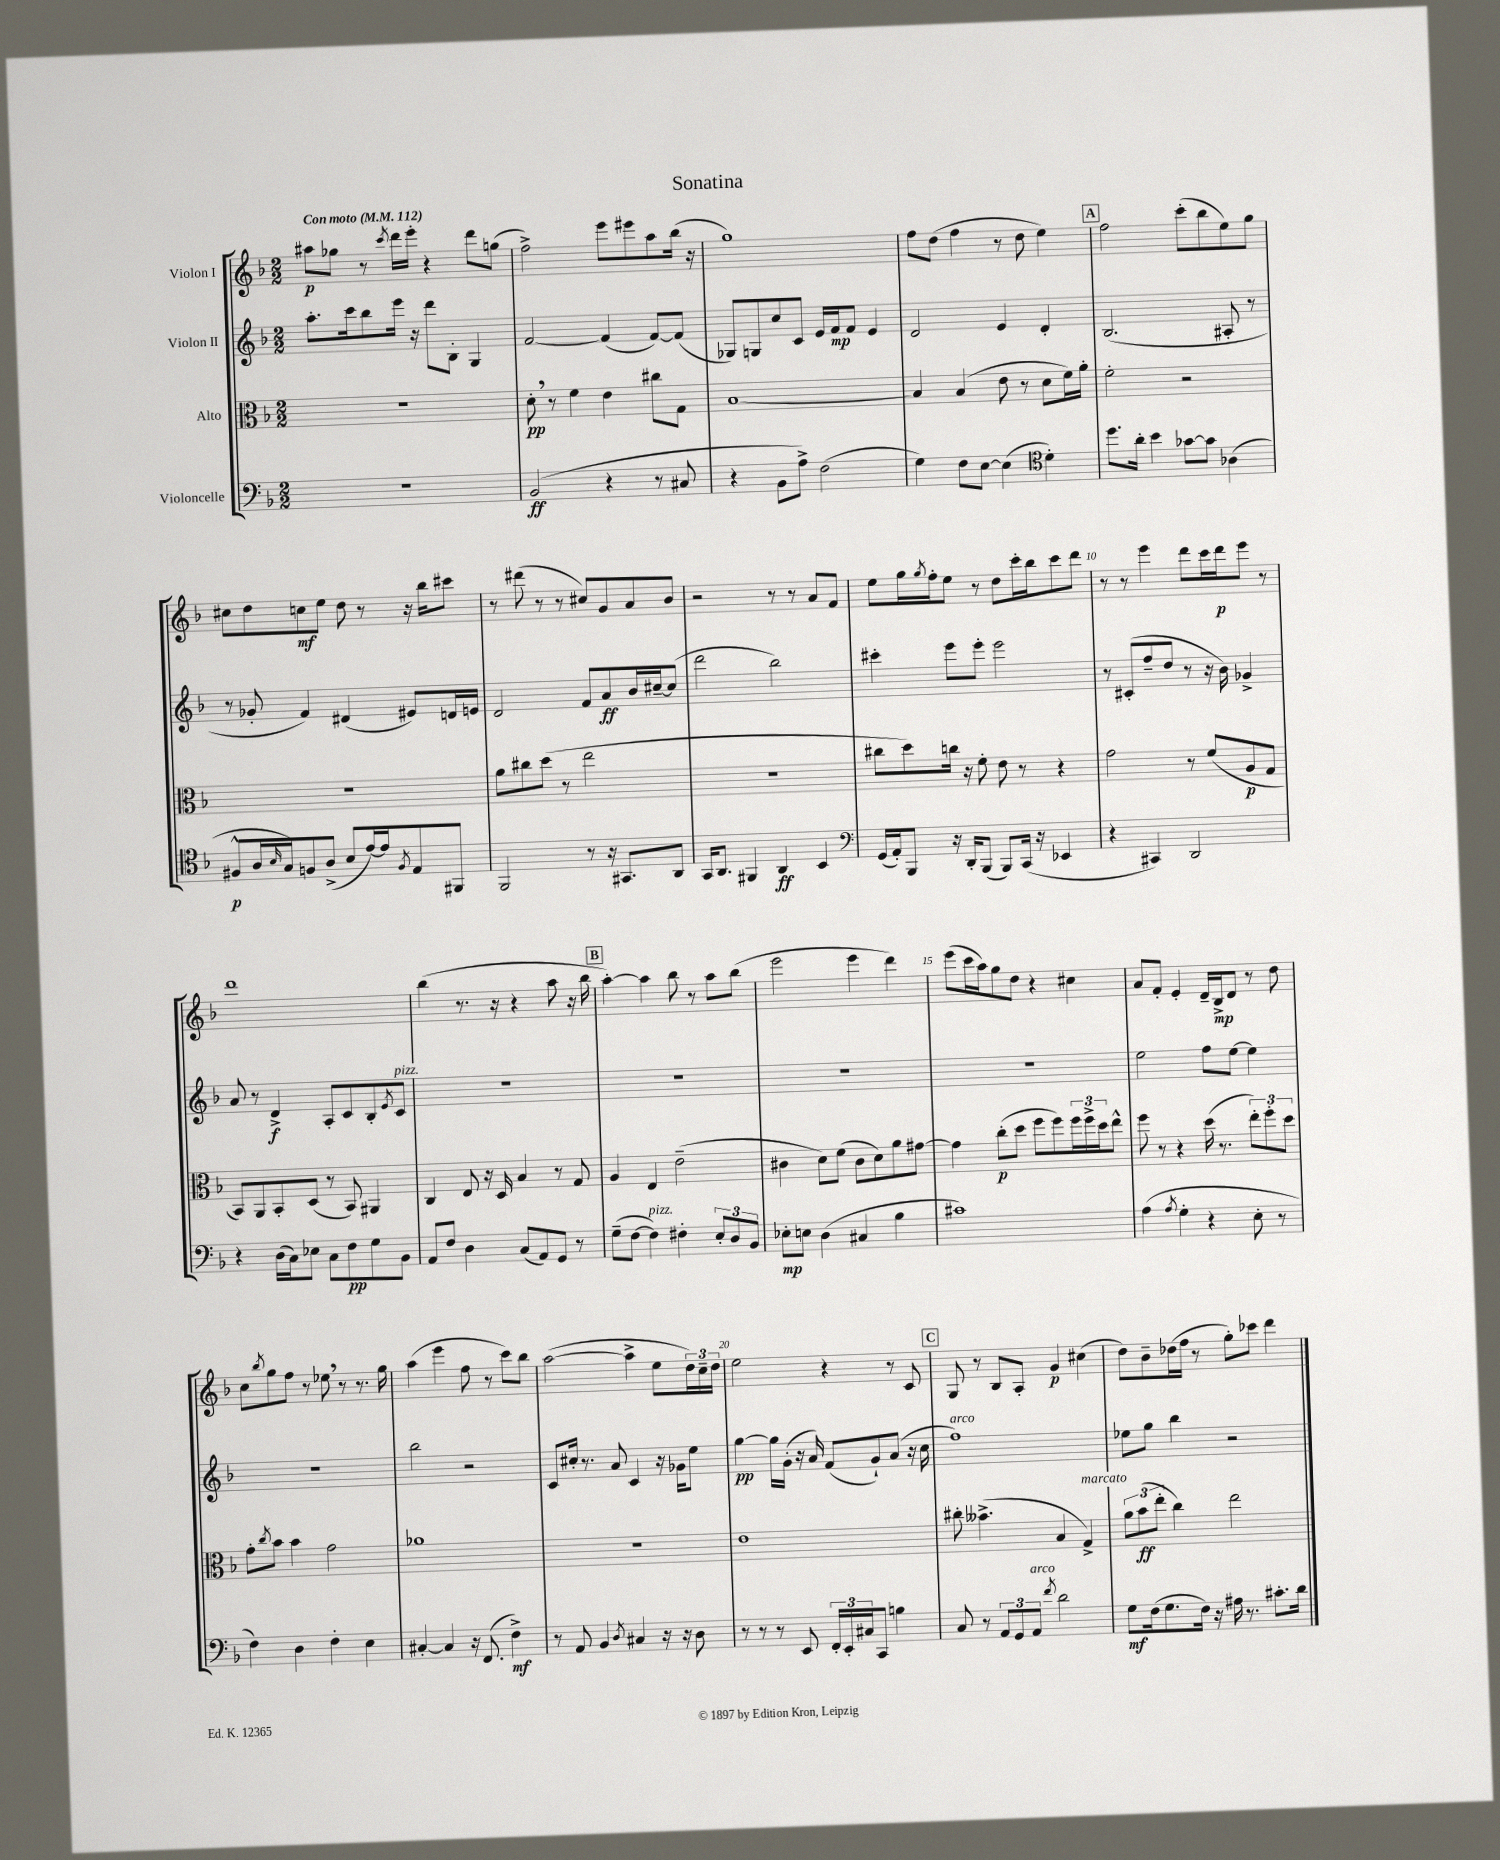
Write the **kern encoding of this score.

**kern	**dynam	**kern	**dynam	**kern	**dynam	**kern	**dynam
*part4	*part4	*part3	*part3	*part2	*part2	*part1	*part1
*staff4	*staff4	*staff3	*staff3	*staff2	*staff2	*staff1	*staff1
*I"Violoncelle	*	*I"Alto	*	*I"Violon II	*	*I"Violon I	*
*clefF4	*	*clefC3	*	*clefG2	*	*clefG2	*
*k[b-]	*	*k[b-]	*	*k[b-]	*	*k[b-]	*
*M2/2	*	*M2/2	*	*M2/2	*	*M2/2	*
*MM112	*	*MM112	*	*MM112	*	*MM112	*
=1	=1	=1	=1	=1	=1	=1	=1
!	!	!	!	!	!	!LO:TX:a:B:t=Con moto	!
1r	.	1r	.	8.aa'\L	.	8aa#X\L	p
.	.	.	.	.	.	8gg-X\J	.
.	.	.	.	16ccc\k	.	.	.
.	.	.	.	8bb-\	.	8r	.
.	.	.	.	.	.	8qccc/	.
.	.	.	.	16eee\Jk	.	16ddd\LL	.
.	.	.	.	16r	.	16eee'\JJ	.
.	.	.	.	8ddd\L	.	4r	.
.	.	.	.	8B-'\J	.	.	.
.	.	.	.	4G/	.	8ddd\L	.
.	.	.	.	.	.	(8ggn\J	.
=2	=2	=2	=2	=2	=2	=2	=2
(2BB-/	ff	8d',\	pp	[2f/	.	2ff^\)	.
.	.	8r	.	.	.	.	.
.	.	4f\	.	.	.	.	.
4r	.	4e\	.	(4f/]	.	8eee\L	.
.	.	.	.	.	.	8eee#X\	.
8r	.	8cc#X\L	.	[8f/L)	.	8aa\	.
8C#X/	.	8G\J	.	(8f/J]	.	(16bb-\Jk	.
.	.	.	.	.	.	16r	.
=3	=3	=3	=3	=3	=3	=3	=3
4r	.	[1B-	.	8G-X/L)	.	1gg)	.
.	.	.	.	8Gn/	.	.	.
8BB-\L	.	.	.	8cc/	.	.	.
8A^\J)	.	.	.	8c/J	.	.	.
(2F\	.	.	.	16e/LL	.	.	.
.	.	.	.	16f/J	mp	.	.
.	.	.	.	8f/J	.	.	.
.	.	.	.	4e/	.	.	.
=4	=4	=4	=4	=4	=4	=4	=4
4G\)	.	4B-/]	.	2d/	.	8ff\L	.
.	.	.	.	.	.	(8dd\J	.
8F\L	.	(4B-/	.	.	.	4ff\	.
[8E\J	.	.	.	.	.	.	.
(4E\]	.	8e\	.	4e/	.	8r	.
.	.	8r	.	.	.	8dd\	.
*clefC4	*	*	*	*	*	*	*
4d'\)	.	8d\L	.	4d'/	.	4ee\)	.
.	.	16f\L)	.	.	.	.	.
.	.	16a'\JJ	.	.	.	.	.
!!LO:REH:place=s1:t=A
=5	=5	=5	=5	=5	=5	=5	=5
8.dd\L	.	2f'\	.	(2.B-/	.	2ff\	.
16a'\Jk	.	.	.	.	.	.	.
4b-\	.	.	.	.	.	.	.
[8g-X\L	.	2r	.	.	.	(8ccc'\L	.
8g-\J]	.	.	.	.	.	8bb-\	.
(4A-X\	.	.	.	8A#X'/	.	8ee\)	.
.	.	.	.	8r	.	8gg\J	.
!!LO:LB:g=z
=6	=6	=6	=6	=6	=6	=6	=6
8F#X^^/L	p	1r	.	8r	.	8cc#X\L	.
16A/L	.	.	.	8g-X'/	.	8dd\	.
16qqB-/	.	.	.	.	.	.	.
16G/J)	.	.	.	.	.	.	.
8Fn/	.	.	.	4f/)	.	8ccn\	mf
(8A^/J	.	.	.	.	.	8ee\J	.
8B-/L	.	.	.	(4d#X/	.	8dd\	.
[16e/L)	.	.	.	.	.	8r	.
16e/J]	.	.	.	.	.	.	.
8qF/	.	.	.	.	.	.	.
8E/	.	.	.	8e#X/L)	.	16r	.
.	.	.	.	.	.	16bb-\KL	.
8FF#X/J	.	.	.	16dn/L	.	8ccc#X\J	.
.	.	.	.	16en/JJ	.	.	.
=7	=7	=7	=7	=7	=7	=7	=7
2FF/	.	8a\L	.	2d/	.	8r	.
.	.	8cc#X\	.	.	.	(8ddd#X\	.
.	.	(8dd\J	.	.	.	8r	.
.	.	8r	.	.	.	8r	.
8r	.	2ee\	.	8f/L	.	8cc#X/L)	.
16r	.	.	.	8a/	ff	8g/	.
8.GG#X/L	.	.	.	.	.	.	.
.	.	.	.	16b-/L	.	8a/	.
.	.	.	.	[16cc#X~/J	.	.	.
8AA/J	.	.	.	(8cc#/J]	.	8b-/J	.
=8	=8	=8	=8	=8	=8	=8	=8
16GG/KL	.	1r	.	2ddd\	.	2r	.
8.AA/J	.	.	.	.	.	.	.
4FF#X/	.	.	.	.	.	.	.
4AA/	ff	.	.	2bb-\)	.	8r	.
.	.	.	.	.	.	8r	.
4BB-/	.	.	.	.	.	8a/L	.
.	.	.	.	.	.	8f/J	.
=9	=9	=9	=9	=9	=9	=9	=9
*clefF4	*	*	*	*	*	*	*
(16GG/LL	.	8cc#X\L	.	4ccc#X'\	.	8ee\L	.
16AA'/J)	.	.	.	.	.	.	.
8BBB-/J	.	8dd\)	.	.	.	16gg\L	.
.	.	.	.	.	.	8qgg/	.
.	.	.	.	.	.	16ff'\J	.
16r	.	16ccn\Jk	.	8eee\L	.	8ee\J	.
16DD'/KL	.	16r	.	.	.	.	.
(8BBB-/J	.	8f'\	.	8eee'\J	.	8r	.
8BBB-/L)	.	8e\	.	2eee\	.	8dd\L	.
(16CC/Jk	.	8r	.	.	.	16ccc'\L	.
16r	.	.	.	.	.	16bb-\J	.
4EE-X/	.	4r	.	.	.	8ccc\	.
.	.	.	.	.	.	8ddd\J	.
=10	=10	=10	=10	=10	=10	=10	=10
4r	.	2g\	.	8r	.	8r	.
.	.	.	.	(8c#X'/L	.	8r	.
4CC#X/)	.	.	.	8ff~/	.	4eee\	.
.	.	.	.	8dd/J	.	.	.
2DD/	.	8r	.	8r	.	8ddd\L	.
.	.	(8f/L	.	16r	.	16ccc\L	.
.	.	.	.	16b-\)	.	16ddd\J	p
.	.	8A/	p	4g-X^/	.	8eee\J	.
.	.	8G/J	.	.	.	8r	.
!!LO:LB:g=z
=11	=11	=11	=11	=11	=11	=11	=11
4r	.	8BB-/L)	.	8a/	.	1ddd	.
.	.	8AA/	.	8r	.	.	.
(16D\LL	.	8BB-'/	.	4d^/	f	.	.
16C\J)	.	.	.	.	.	.	.
8E-X\J	.	(8D/J	.	.	.	.	.
8C\L	.	8r	.	8A'/L	.	.	.
8F\	pp	8BB-/)	.	8c/	.	.	.
8G\	.	4AA#X/	.	8B-'/	.	.	.
.	.	.	.	8qe/	.	.	.
!	!	!	!	!LO:TX:a:i:t=pizz.	!	!	!
8BB-\J	.	.	.	8c/J	.	.	.
=12	=12	=12	=12	=12	=12	=12	=12
8AA/L	.	4C/	.	1r	.	(4bb-\	.
8F/J	.	.	.	.	.	.	.
4D\	.	8E/	.	.	.	8.r	.
.	.	16r	.	.	.	.	.
.	.	16D/	.	.	.	16r	.
(8C/L	.	4B-/	.	.	.	4r	.
8AA/)	.	.	.	.	.	.	.
8GG/J	.	8r	.	.	.	8aa\	.
8r	.	8G/	.	.	.	16r	.
.	.	.	.	.	.	16bb-\	.
!!LO:REH:place=s1:t=B
=13	=13	=13	=13	=13	=13	=13	=13
(8G~\L	.	4A/	.	1r	.	[4aa'\)	.
[8F\J	.	.	.	.	.	.	.
!LO:TX:a:i:t=pizz.	!	!	!	!	!	!	!
4F\])	.	4E/	.	.	.	4aa\]	.
4F#X'\	.	(2e~\	.	.	.	8bb-\	.
.	.	.	.	.	.	8r	.
12E'/L	.	.	.	.	.	8aa\L	.
12D/	.	.	.	.	.	.	.
.	.	.	.	.	.	(8bb-\J	.
12BB-/J	.	.	.	.	.	.	.
=14	=14	=14	=14	=14	=14	=14	=14
8E-X'\L	mp	4c#X\	.	1r	.	2eee\	.
8En\J	.	.	.	.	.	.	.
(4D\	.	8d\L)	.	.	.	.	.
.	.	(8f\J	.	.	.	.	.
4C#X/	.	8c#\L	.	.	.	4eee\	.
.	.	8d\)	.	.	.	.	.
4B-\	.	8a\	.	.	.	4ddd\)	.
.	.	[8g#X\J	.	.	.	.	.
=15	=15	=15	=15	=15	=15	=15	=15
1c#X)	.	4g#\]	.	1r	.	(8eee\L	.
.	.	.	.	.	.	16ccc\L	.
.	.	.	.	.	.	16aa\J)	.
.	.	(8cc'\L	p	.	.	8gg\	.
.	.	8dd\J	.	.	.	8dd\J	.
.	.	8ff\L	.	.	.	4r	.
.	.	8ff\)	.	.	.	.	.
.	.	24ff\L	.	.	.	4cc#X\	.
.	.	24ff^\	.	.	.	.	.
.	.	24dd\J	.	.	.	.	.
.	.	8ee^^\J	.	.	.	.	.
=16	=16	=16	=16	=16	=16	=16	=16
(4A\	.	8ff\	.	2ee\	.	8a/L	.
.	.	8r	.	.	.	8f'/J	.
8qA/	.	.	.	.	.	.	.
4G'\	.	4r	.	.	.	4e'/	.
4r	.	(16dd\	.	8ff\L	.	16d~/LL	.
.	.	8.r	.	.	.	16B-^/J	mp
.	.	.	.	[8ee\J	.	8d/J	.
8E'\	.	12ee'\L)	.	4ee\]	.	8r	.
.	.	12ff'\	.	.	.	.	.
8r	.	.	.	.	.	8dd\	.
.	.	12dd\J	.	.	.	.	.
!!LO:LB:g=z
=17	=17	=17	=17	=17	=17	=17	=17
4F\)	.	8g'\L	.	1r	.	8cc\L	.
.	.	8qcc/	.	.	.	8qbb-/	.
.	.	8b-\J	.	.	.	8gg\	.
4D\	.	4b-\	.	.	.	8ff\J	.
.	.	.	.	.	.	8r	.
4F'\	.	2g\	.	.	.	8ee-X,\	.
.	.	.	.	.	.	8r	.
4E\	.	.	.	.	.	8.r	.
.	.	.	.	.	.	16gg\	.
=18	=18	=18	=18	=18	=18	=18	=18
[4C#X'/	.	1a-X	.	2bb-\	.	(4aa\	.
4C#/]	.	.	.	.	.	4eee\	.
16r	.	.	.	2r	.	8ff\	.
(8.FF/	.	.	.	.	.	.	.
.	.	.	.	.	.	8r	.
4F^\)	mf	.	.	.	.	8ccc\L)	.
.	.	.	.	.	.	8bb-\J	.
=19	=19	=19	=19	=19	=19	=19	=19
8r	.	1r	.	8c/L	.	([2aa\	.
8AA/	.	.	.	16cc#X'/Jk	.	.	.
.	.	.	.	8.r	.	.	.
4BB-/	.	.	.	.	.	.	.
.	.	.	.	8a/	.	.	.
8qD/	.	.	.	.	.	.	.
4C#X/	.	.	.	4c/	.	4aa^\]	.
16r	.	.	.	16r	.	8ee\L	.
16r	.	.	.	16g-X\KL	.	.	.
8D\	.	.	.	8ee\J	.	24dd\L)	.
.	.	.	.	.	.	24cc~\	.
.	.	.	.	.	.	24dd\JJ	.
=20	=20	=20	=20	=20	=20	=20	=20
8r	.	1e	.	[4gg\	pp	2ee\	.
8r	.	.	.	.	.	.	.
8r	.	.	.	16gg\LL]	.	.	.
.	.	.	.	(16g'\JJ	.	.	.
8EE/	.	.	.	16r	.	.	.
.	.	.	.	16a/)	.	.	.
24FF'/LL	.	.	.	(8f/L	.	4r	.
24EE'/	.	.	.	.	.	.	.
24C#X/J	.	.	.	.	.	.	.
8CC/J	.	.	.	8g`/)	.	.	.
4Bn\	.	.	.	(8a/J	.	8r	.
.	.	.	.	16r	.	8c/	.
.	.	.	.	16cc\	.	.	.
!!LO:REH:place=s1:t=C
=21	=21	=21	=21	=21	=21	=21	=21
!	!	!	!	!LO:TX:a:i:t=arco	!	!	!
8C/	.	8cc#X'\	.	1ff)	.	8G/	.
8r	.	(4.b--X^\	.	.	.	8r	.
12AA/L	.	.	.	.	.	8B-/L	.
12GG/	.	.	.	.	.	.	.
.	.	.	.	.	.	8A'/J	.
!LO:TX:a:i:t=arco	!	!	!	!	!	!	!
12AA/J	.	.	.	.	.	.	.
8qf/	.	.	.	.	.	.	.
2d\	.	4B-/	.	.	.	4g/	p
!	!	!LO:TX:a:i:t=marcato	!	!	!	!	!
.	.	4G^/)	.	.	.	(4cc#X\	.
=22	=22	=22	=22	=22	=22	=22	=22
8G\L	mf	12a\L	.	8ee-X\L	.	8dd\L)	.
.	.	(12b-\	ff	.	.	.	.
(16F\k	.	.	.	8gg\J	.	8b-~\	.
.	.	12ee'\J	.	.	.	.	.
8.G\	.	.	.	.	.	.	.
.	.	4cc\)	.	4bb-\	.	(16dd-X\L	.
.	.	.	.	.	.	16ff\JJ	.
16F\Jk)	.	.	.	.	.	8r	.
16r	.	.	.	.	.	.	.
16A#X\	.	2ee\	.	2r	.	8gg'\L)	.
8.r	.	.	.	.	.	.	.
.	.	.	.	.	.	8ccc-X\J	.
8.c#X'\L	.	.	.	.	.	4ddd\	.
16d\Jk	.	.	.	.	.	.	.
==	==	==	==	==	==	==	==
*-	*-	*-	*-	*-	*-	*-	*-
